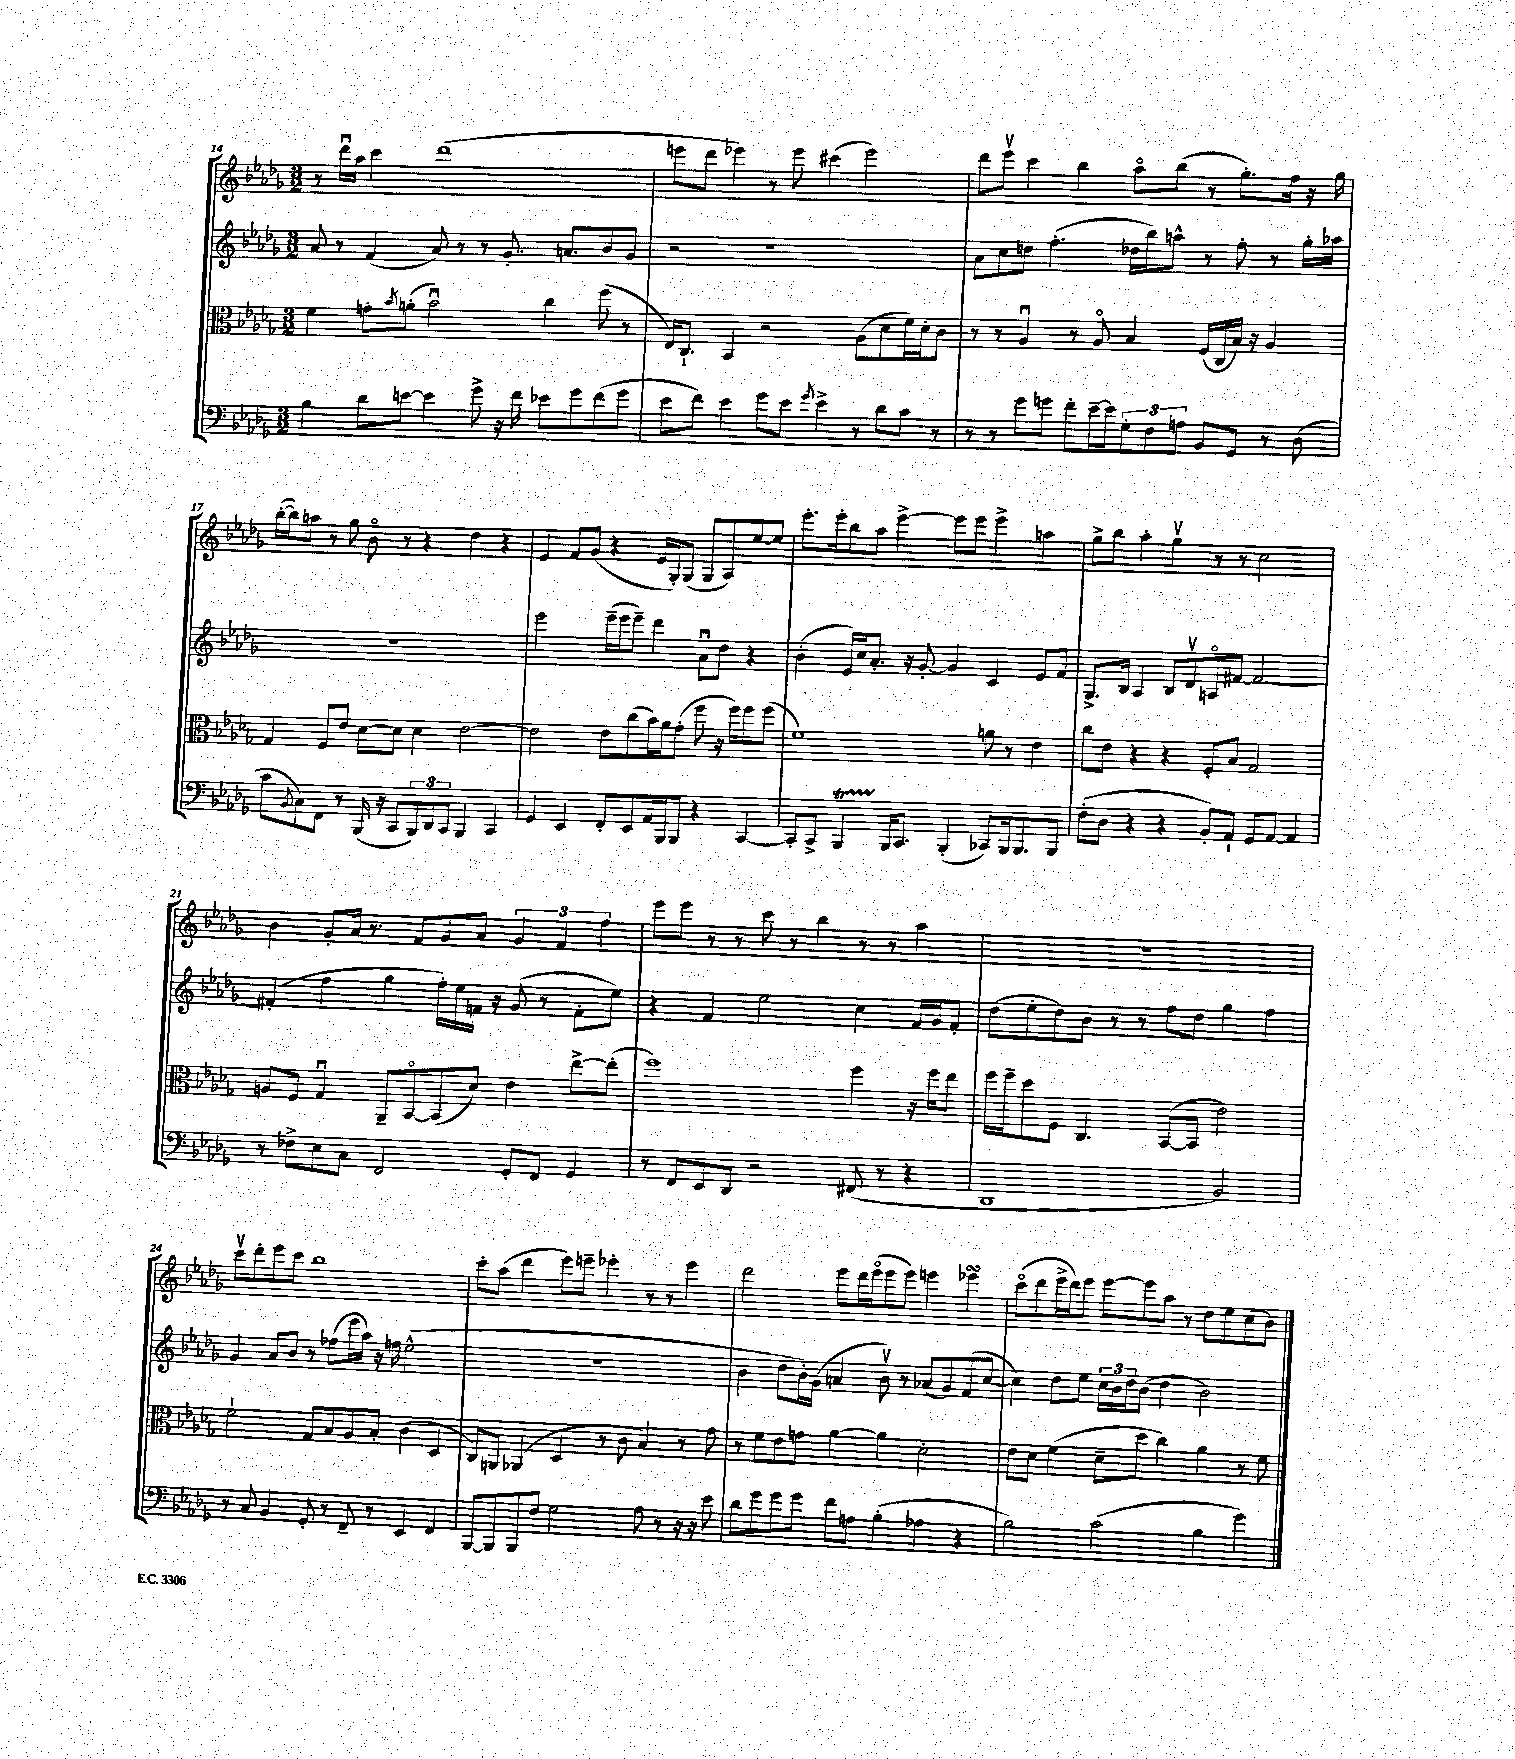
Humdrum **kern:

**kern	**kern	**kern	**kern
*staff4	*staff3	*staff2	*staff1
*clefF4	*clefC3	*clefG2	*clefG2
*k[b-e-a-d-g-]	*k[b-e-a-d-g-]	*k[b-e-a-d-g-]	*k[b-e-a-d-g-]
*M3/2	*M3/2	*M3/2	*M3/2
4B-\	4f\	8a-/	8r
.	.	8r	16ddd-u\LL
.	.	.	16aa-\JJ
8d-\L	8g'\L	(4f/	4ccc\
.	8qb-/	.	.
[8e\J	(8a'\J	.	.
4e\]	2b-u\)	8a-/)	(1ddd-
.	.	8r	.
8g-^\	.	8r	.
16r	.	8.g-'/	.
16f\	.	.	.
8e-\L	4cc\	.	.
.	.	8.a/L	.
8g-\	.	.	.
(8f\	(8ff\	8b-/	.
8g-\J	8r	8g-/J	.
=	=	=	=
8e-\L	16E-/LK)	2r	8eee\L
.	8.C`/J	.	.
8f\J)	.	.	8ddd-\J
4e-\	4BB-/	.	4eee-\)
8g-\L	2r	1r	8r
8e-\J	.	.	8eee-\
8qg-/	.	.	.
4e-^\	.	.	(4ccc#\
8r	(8A-\L	.	2eee-\)
8d-\L	8d-\	.	.
8c\J	16f\L)	.	.
.	16d-'\J	.	.
8r	8c\J	.	.
=	=	=	=
8r	8r	8a-\L	8ddd-\L
8r	8r	8cc\	8eee-v\J
8g-\L	4A-u/	8dd\J	4ccc\
8g\J	.	(4.ff'\	.
8f'\L	8r	.	4bb-\
[16e-~\L	8A-o/	.	.
16e-\]J	.	.	.
12G-'\	4B-/	16dd-\LL	8aa-o\L
.	.	16bb-\J)	.
12F\	.	.	.
.	.	8aa^^\J	(8bb-\J
12A\J	.	.	.
8BB-/L	(16F/LL	8r	8r
.	16C/	.	.
8GG-/J	16B-/JJ)	8ff'\	8.gg-'\L)
.	16r	.	.
8r	4A-/	8r	.
.	.	.	16ff\Jk
(8D-\	.	16gg-'\LL	16r
.	.	16aa-\JJ	16gg-\
=	=	=	=
8c\L	4G-/	1.r	([16bb-'\LL
.	.	.	16bb-\]J)
8qBB-/	.	.	.
8C\)	.	.	8aa\J
8FF\J	8F/L	.	8r
8r	8e-/J	.	8gg-\
(16BBB-/	[8d-\L	.	8b-o\
16r	.	.	.
8CC/L	8d-\]J	.	8r
12BBB-/)	4d-\	.	4r
12DD-/	.	.	.
12CC/J	.	.	.
4BBB-/	[2e-\	.	4dd-\
4CC/	.	.	4r
=	=	=	=
4GG-/	2e-\]	2eee-\	4e-/
4EE-/	.	.	8f/L
.	.	.	(8g-/J
8FF'/L	8e-\L	(16eee-~\LL	4r
.	.	16eee-\J	.
8EE-/	(8cc\	8eee-~\J)	.
16AA-/L	16b-\L)	4ddd-\	16e-/LL
16BBB-/J	16a-\J	.	16G-'/J)
8BBB-/J	(8g-'\J	.	(8G-/J
4r	8ff\	8a-u\L	8G-/L
.	16r	8dd-\J	8A-/)
.	16ff\LK)	.	.
[4CC/	8ff\	4r	[8ee-/
.	(8ff\J	.	8ee-/]J
=	=	=	=
8CC'/]L	1f)	(4b-'\	8.eee-'\L
8CC^/J	.	.	.
.	.	.	16eee-'\k
4BBB-/	.	16e-/LL)	8bb-\
.	.	16cc/J	.
.	.	8.a-'/J	8aa-\J
16BBB-/LK	.	.	[4eee-^\
8.CC/J	.	16r	.
.	.	[8g-'/	.
(4BBB-'/	.	4g-/]	8eee-\]L
.	.	.	8eee-\J
8CC-/L)	8a\	4c/	4eee-^\
16BBB-/k	8r	.	.
8.BBB-/	.	.	.
.	4e-\	8e-/L	4aa\
8BBB-/J	.	8f/J	.
=	=	=	=
(8F'\L	8cc\L	8.G-^/L	8gg-^\L
8D-\J	8e-\J	.	8bb-\J
.	.	16B-/Jk	.
4r	4r	4A-/	4aa-'\
4r	4r	8B-/L	4gg-v\
.	.	8d-v/	.
8BB-'/L)	8F'/L	8Ao/	8r
8AA-`/J	8B-/J	[8f#/J	8r
8GG-/L	2G-/	2f#/_	2cc\
[8AA-/J	.	.	.
4AA-/]	.	.	.
=	=	=	=
8r	8A/L	(4f#'/]	4b-\
8F-^\L	8F/J	.	.
8E-\	4G-u/	4ff\	8g-'/L
8C\J	.	.	16a-/Jk
.	.	.	8.r
2FF/	8AA-~/L	4gg-\	.
.	[8BB-o/	.	8f/L
.	(8BB-/]	16ff'\LL)	8g-/
.	.	16ee-\	.
.	8d-/J)	16f\JJ	8a-/J
.	.	16r	.
8GG-'/L	4e-\	(8g-/	6g-/
8FF/J	.	8r	.
.	.	.	6f/
4GG-/	[8ee-^\L	8f'\L	.
.	.	.	6ff\
.	(8ee-'\]J	8ee-\J)	.
=	=	=	=
8r	1ff)	4r	8eee-\L
8FF/L	.	.	8eee-\J
8EE-/	.	4f/	8r
8DD-/J	.	.	8r
2r	.	2ee-\	8ccc\
.	.	.	8r
.	.	.	4bb-\
(8FF#/	4ff\	4cc\	8r
8r	.	.	8r
4r	16r	16f/LL	4aa-\
.	16ff\LK	16g-/J	.
.	8ee-\J	8f'/J	.
=	=	=	=
1DD-	16ff\LL	(8dd-\L	1.r
.	16ff~\J	.	.
.	8dd-\	8ee-'\	.
.	8F\J	8dd-\)	.
.	4.C/	8b-\J	.
.	.	8r	.
.	.	8r	.
.	([8BB-/L	8ff\L	.
.	8BB-/]J	8dd-\J	.
2BB-/)	2e-\)	4gg-\	.
.	.	4ff\	.
=	=	=	=
8r	2f`\	4g-/	8cccv\L
8C/	.	.	8ddd-'\
4BB-/	.	8a-/L	8eee-\
.	.	8b-/J	8ccc\J
8GG-'/	8G-/L	8r	1bb-
8r	8B-/	(8ff-\L	.
8FF~/	8A-/	16eee-\L	.
.	.	16aa-\JJ)	.
8r	8B-'/J	16r	.
.	.	16ff\	.
4EE-/	(4c\	(2ee-^^\	.
4FF/	4D-/	.	.
=	=	=	=
[8BBB-/L	8C/L)	1.r	8ccc'\L
8BBB-/]	8AA/J	.	(8aa-\J
8BBB-/	(4AA-/	.	4ddd-\
8F/J	.	.	.
2G-\	4D-/	.	8eee-\L)
.	.	.	8eee~\J
.	8r	.	4eee-'\
.	8c\	.	.
8A-\	4B-/)	.	8r
8r	.	.	8r
16r	8r	.	4eee-\
16r	.	.	.
8e-\	8g-\	.	.
=	=	=	=
8d-\L	8r	4b-\	2ddd-\
8g-\	8f\L	.	.
8g-\	8e-\	8dd-\L	.
8g-\J	8g\J	16b-'\L)	.
.	.	(16g-\JJ	.
8f\L	[4a-\	4a/	8eee-\L
8A\J	.	.	16ddd-\L
.	.	.	(16eee-o\J
(4B-'\	4a-\]	8b-v\)	8eee-\
.	.	8r	8eee-\J)
4A-\	2d-'\	(8a-/L	4eee\
.	.	8g-/)	.
4r	.	(8f/	4eee-\
.	.	[8cc/J	.
=	=	=	=
2B-\)	8e-\L	4cc\])	(8ccco\L
.	8d-\J	.	8ddd-\
.	(4f\	8dd-\L	16eee-^\L
.	.	.	16ddd-\J)
.	.	8ee-\J	8eee-\J
(2c\	8d-~\L	24cc\LL	[8eee-\L
.	.	24b-\	.
.	.	24dd-\J	.
.	8dd-\J	(8b-\J	8eee-\]
.	4cc\)	4dd-\	8aa-\J
.	.	.	8r
4B-\	4a-\	2b-\)	8dd-\L
.	.	.	8ee-\
4g-\)	8r	.	(8cc\
.	8f\	.	8b-\J)
==	==	==	==
*-	*-	*-	*-
